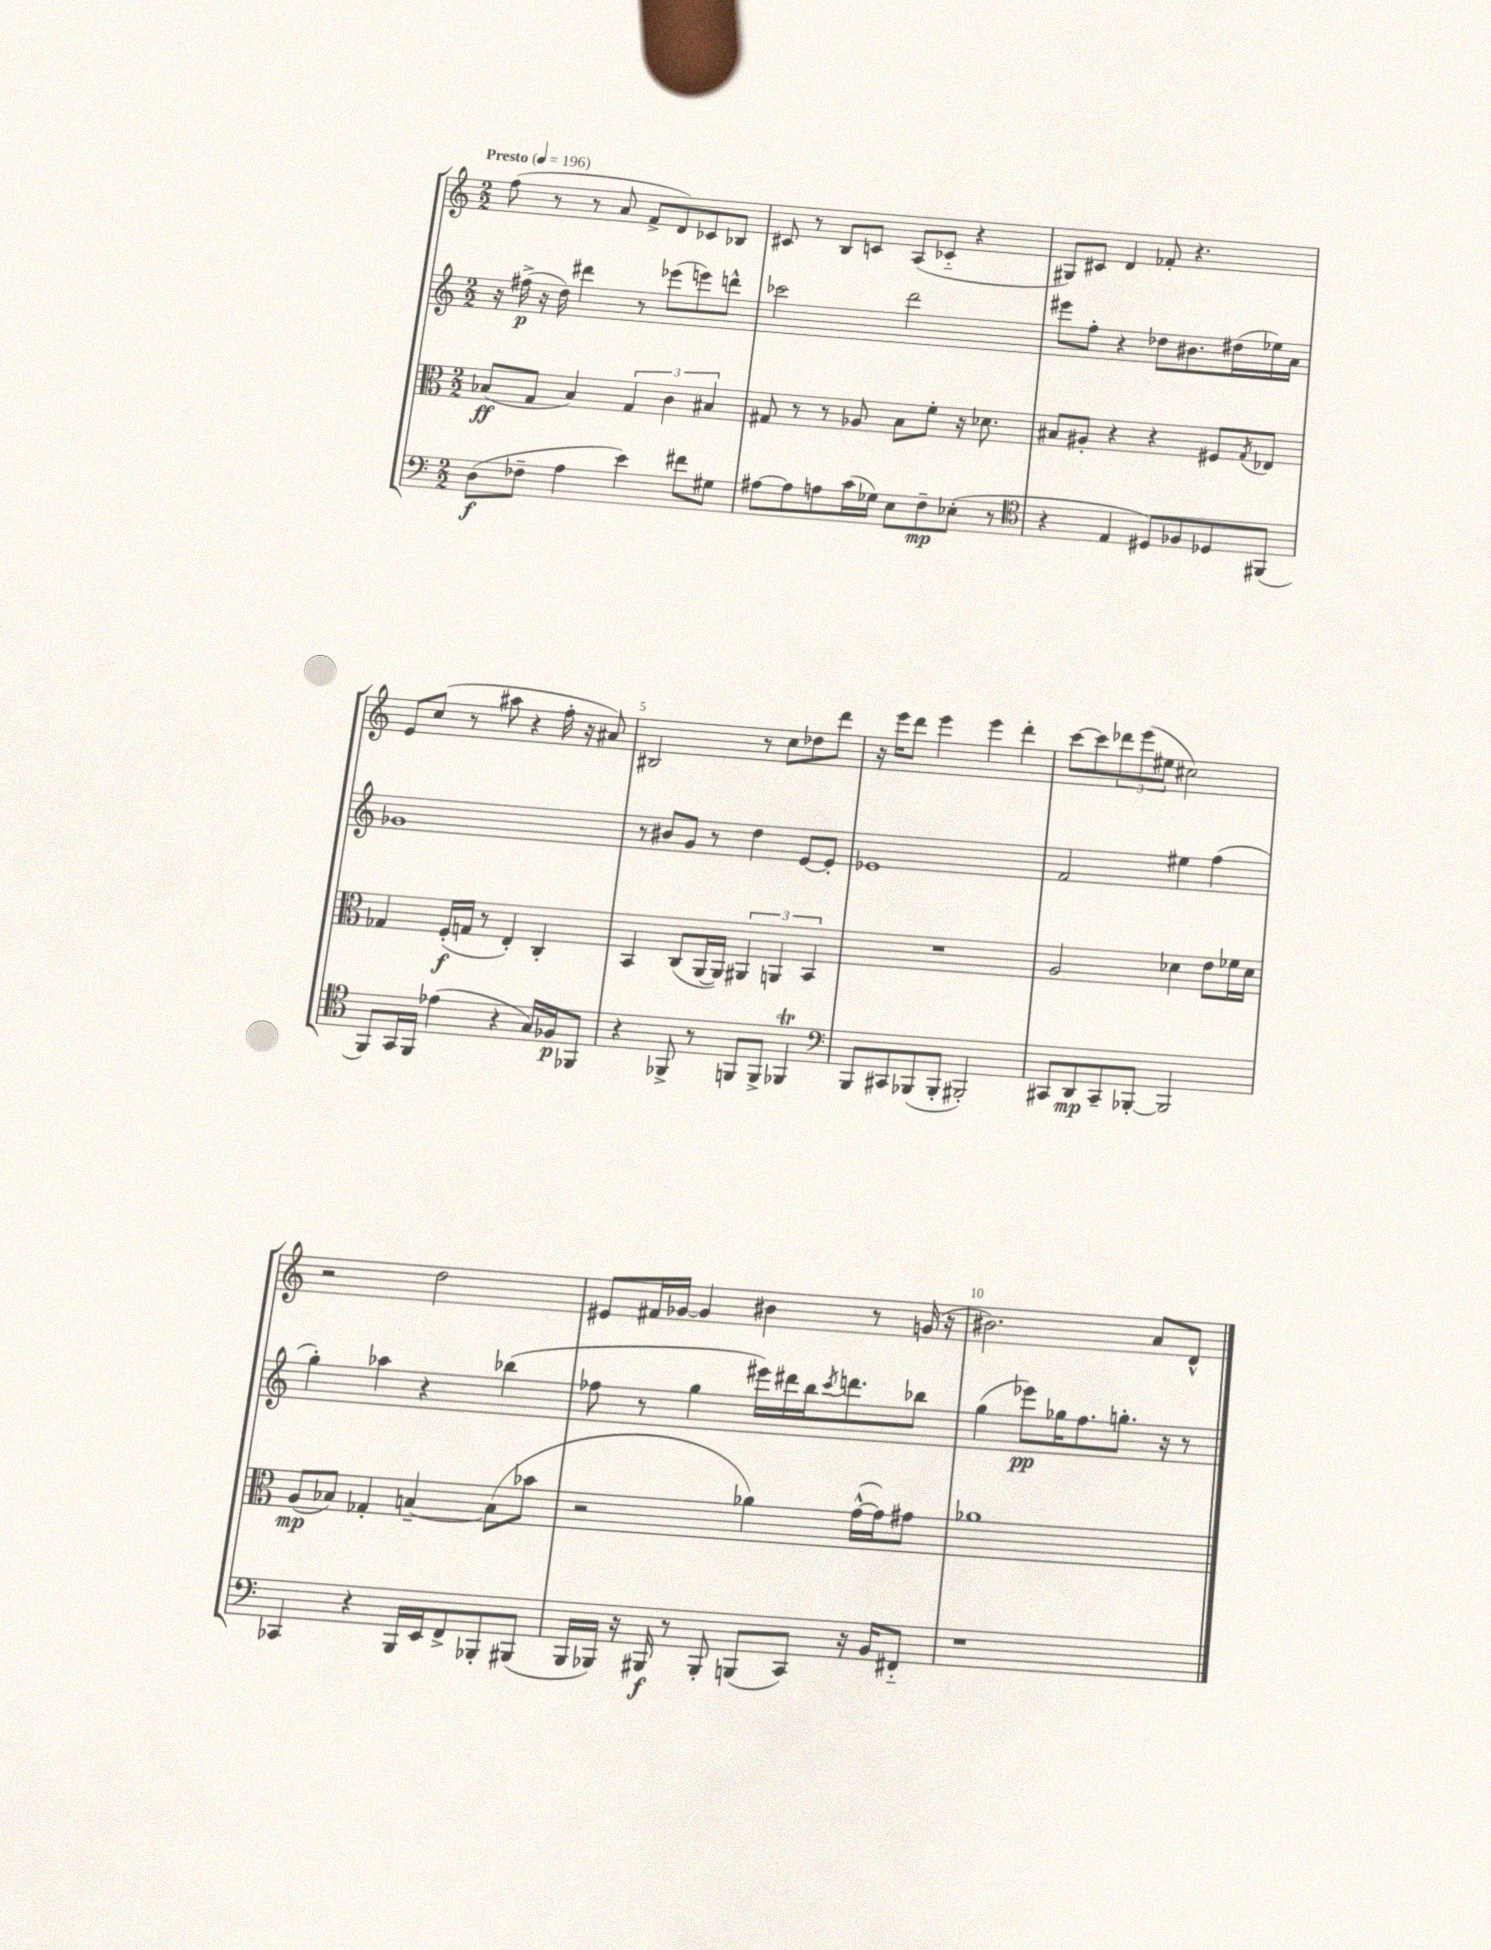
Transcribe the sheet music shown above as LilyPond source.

<<
\new StaffGroup <<
\new Staff = "s0" {
    \clef treble \key c \major \numericTimeSignature \time 2/2 \tempo "Presto" 4 = 196
    f''8( r8 r8 a'8 f'8-> d'8) ces'8 bes8 |
    cis'8 r8 b8 c'8 a8( ces'8-_ r4 |
    gis8) cis'8 d'4 fes'8-. r4. |
    e'8 c''8( r8 ais''8 r4 f''16-. r16 ais'8) |
    bis2 r8 c''8 des''8 d'''8 |
    r16 e'''16 d'''8 e'''4 e'''4 d'''4-. |
    c'''8~ c'''8 \tuplet 3/2 { des'''8 e'''8( eis''8 } cis''2) |
    r2 d''2 |
    eis'8 fis'16 ges'16~ ges'4 bis'4 r8 g'16( r16 |
    bis'2.) a'8 d'8-^ \bar "|." |
}
\new Staff = "s1" {
    \clef treble \key c \major \numericTimeSignature \time 2/2
    r16 fis''16->\p( r16 d''16) dis'''4 r8 ees'''8( e'''8) d'''8-^ |
    ces'''2 d'''2 |
    eis'''8 f''8-. r4 des''8 bis'8. dis''16( ees''16) a'16 |
    ges'1 |
    r8 bis'8 g'8 r8 d''4 e'8~ e'8-. |
    ees'1 |
    f'2 eis''4 f''4( |
    g''4-.) aes''4 r4 bes''4( |
    fes''8 r8 g''4 eis'''16) dis'''16 b''16 \acciaccatura { c'''8 } d'''8. bes''8 |
    g''4( ees'''8\pp) ges''16 f''8. g''8.-. r16 r8 \bar "|." |
}
\new Staff = "s2" {
    \clef alto \key c \major \numericTimeSignature \time 2/2
    bes8\ff( g8 bes4) \tuplet 3/2 { g4 c'4 bis4 } |
    gis8 r8 r8 aes8 b8 f'8-. r16 des'8. |
    bis8 ais8-. r4 r4 fis8 \acciaccatura { g8 } ees8 |
    ges4 f16-.\f( g16 r8 e4-.) c4-. |
    b,4 c8( a,16~ a,16) \tuplet 3/2 { ais,4 a,4 b,4 } |
    R1 |
    a2 des'4 e'8 fes'16 des'16 |
    a8\mp( bes8) ges4-. b4~-- b8( bes'8 |
    r2 aes'4) g'16~-^( g'16) gis'8 |
    aes'1 \bar "|." |
}
\new Staff = "s3" {
    \clef bass \key c \major \numericTimeSignature \time 2/2
    d8\f( fes8-- a4 e'4) fis'8 gis8 |
    ais8~ ais8 a8 c'16( ges16) e8 f8--\mp ees8-.( r8 |
    \clef tenor r4 e4 dis8) fes8 des8 fis,8( |
    f,8) g,16 f,16 ees'4( r4 g16) fes16\p fes,8 |
    r4 fes,8-> r8 f,8 f,8-> fes,4\trill |
    \clef bass b,,8 cis,8 bes,,8( bes,,8-. bis,,2-.) |
    cis,8 d,8\mp cis,8-- bes,,8~-. bes,,2 |
    ces,4 r4 b,,16 e,16 f,8-> bes,,8-. bis,,8( |
    b,,16 bes,,16) r16 bis,,16\f r8 bis,,8-. b,,8( c,8) r16 b,16 fis,8-_ |
    r1 \bar "|." |
}
>>
>>
\layout { \context { \Score \override BarNumber.break-visibility = ##(#f #t #t) barNumberVisibility = #(every-nth-bar-number-visible 5) } }
